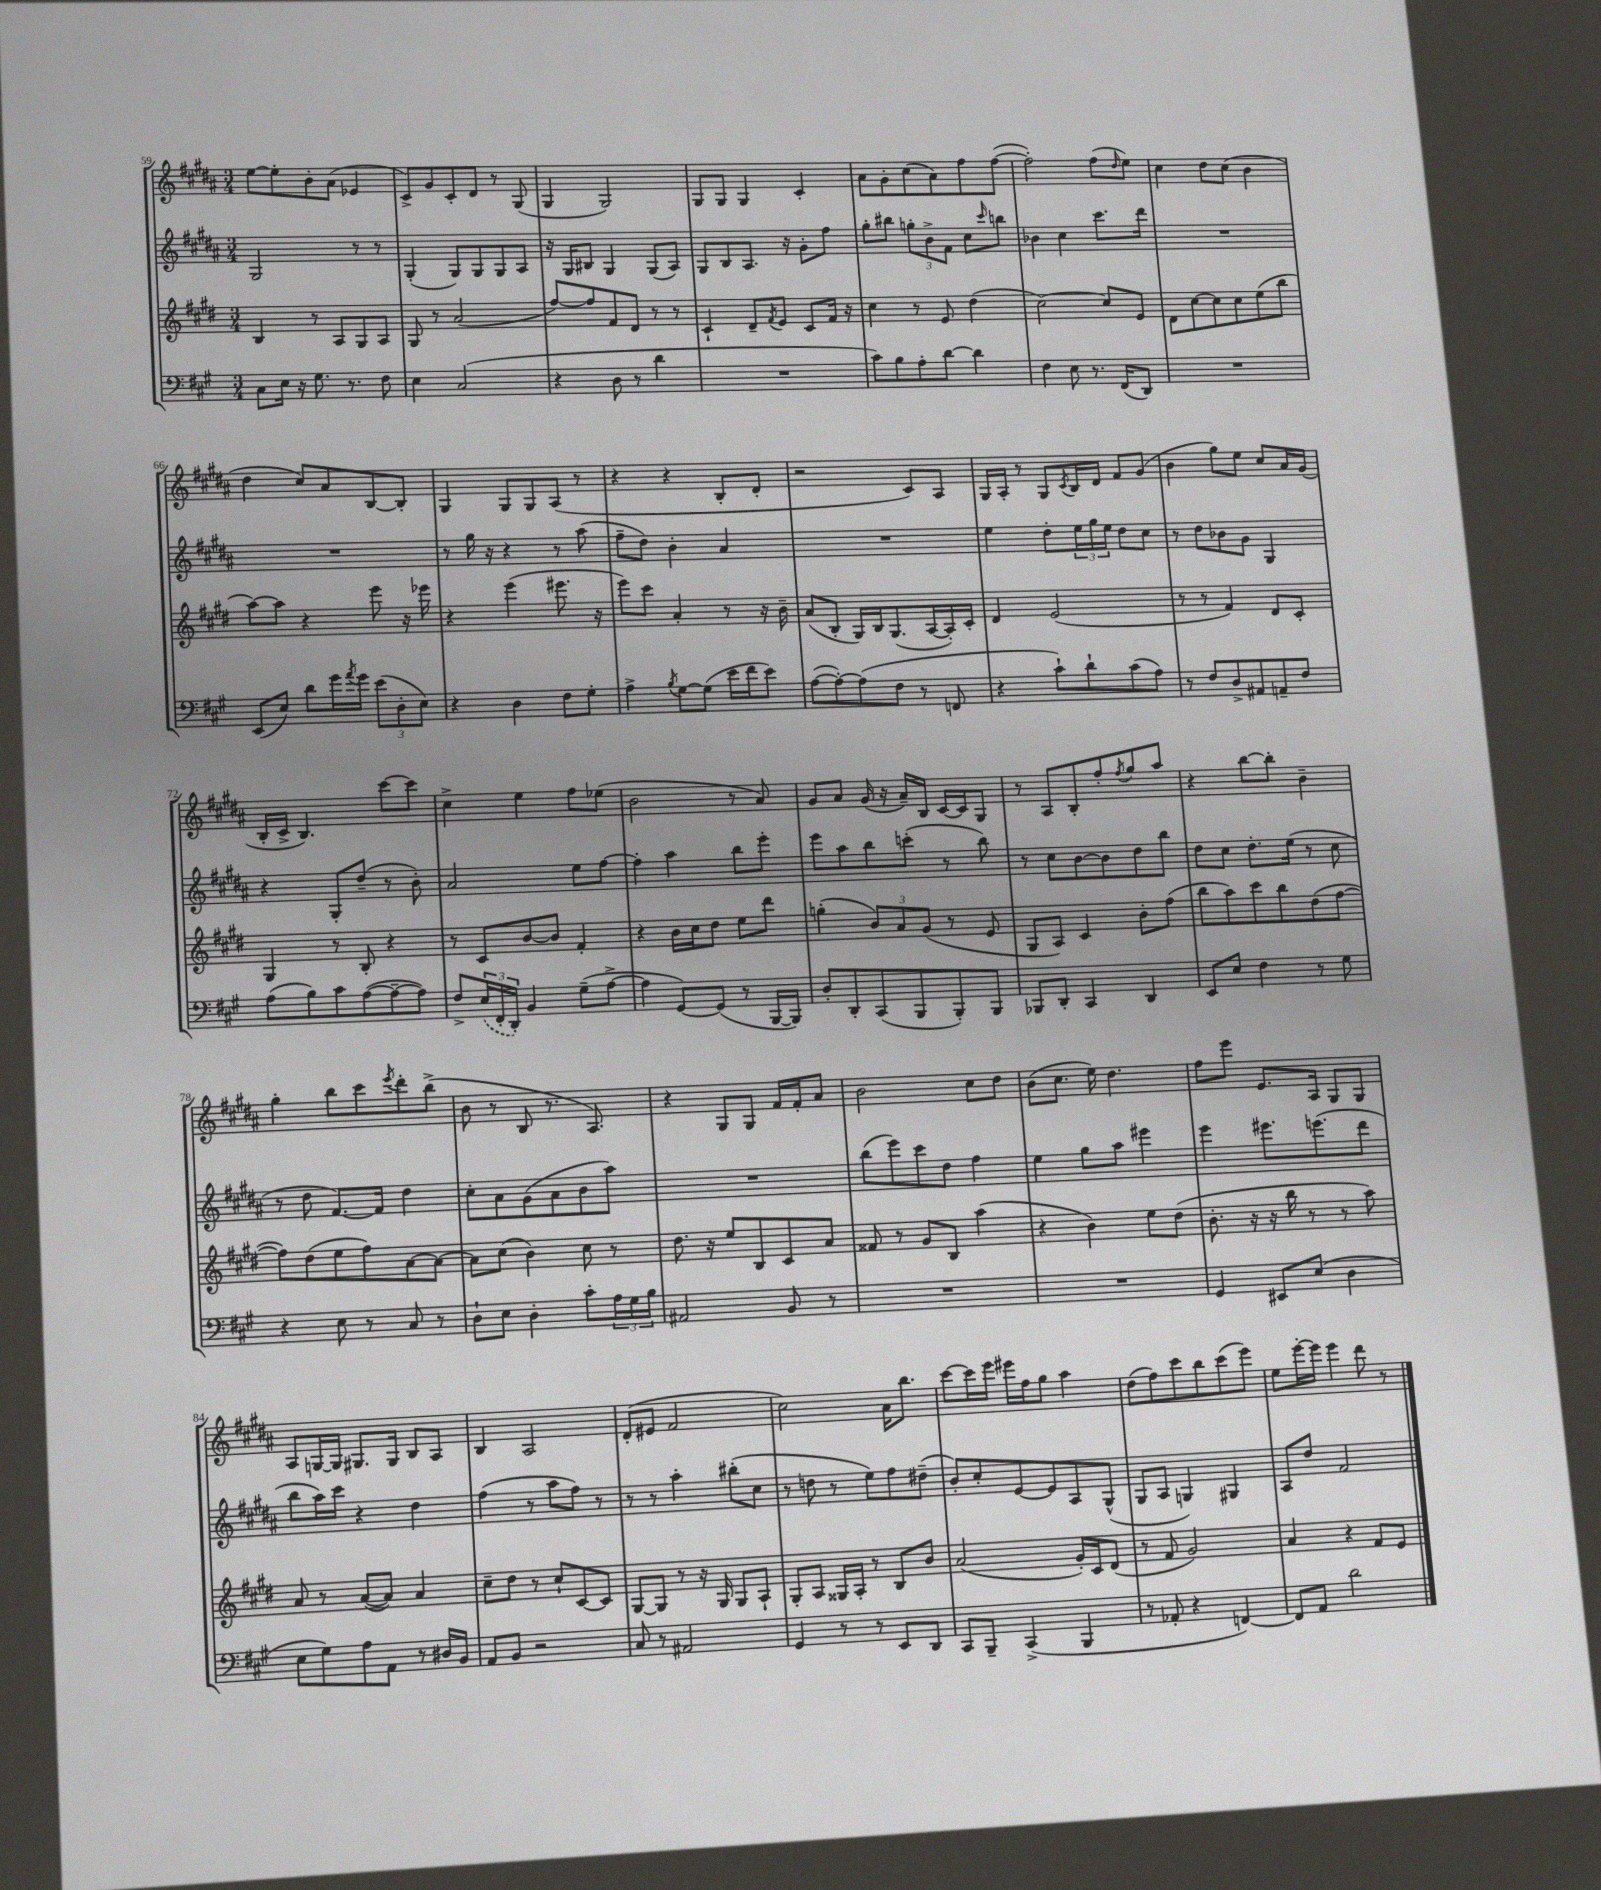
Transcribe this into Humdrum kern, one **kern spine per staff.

**kern	**kern	**kern	**kern
*part4	*part3	*part2	*part1
*staff4	*staff3	*staff2	*staff1
*clefF4	*clefG2	*clefG2	*clefG2
*k[f#c#g#]	*k[f#c#g#d#]	*k[f#c#g#d#a#]	*k[f#c#g#d#a#]
*M3/4	*M3/4	*M3/4	*M3/4
=59	=59	=59	=59
8C#\L	4B/	2G#/	[8ee\L
16E\Jk	.	.	8ee'\]
16r	.	.	.
8.G#\	8r	.	8b'\
.	8A/L	.	(8a#\J
8.r	.	.	.
.	8G#/	8r	4e-X/
8F#\	8A/J	8r	.
=60	=60	=60	=60
4E\	8G#/	(4G#'/	8c#^/L)
.	8r	.	8g#/
(2C#/	(2a/	8G#/L)	8c#'/
.	.	8G#/	8d#/J
.	.	8G#/	8r
.	.	8A#/J	(8G#/
=61	=61	=61	=61
4r	[8ff#/L)	16r	4G#/
.	.	16G#/KL	.
.	8ff#/]	8B#X/J	.
8D\	8f#/	4G#/	2G#/)
8r	8d#/J	.	.
4d\	8r	(8G#/L	.
.	8r	8A#/J)	.
=62	=62	=62	=62
2.r	4c#`/	8G#/L	8G#/L
.	.	8B/	8G#/J
.	8d#~/L	8.A#/J	4G#/
.	8qf#/	.	.
.	8e/J	.	.
.	.	16r	.
.	8c#/L	8g#'\L	4c#'/
.	16f#/Jk	8ff#\J	.
.	16r	.	.
=63	=63	=63	=63
8c#\L)	4cc#\	8gg#'\L	8a#\L
8B\	.	8bb#X\J	8g#'\
8A'\	8r	12ggn'\L	(8cc#\
.	.	12b^\	.
[8d\J	8e/	.	8a#\)
.	.	12f#\J	.
4d\]	(4dd#\	8cc#\L	8ff#\
.	.	16qqccc#/	.
.	.	8bbn\J	([8ff#\J
=64	=64	=64	=64
4F#\	[2cc#\)	4b-X\	2ff#'\])
8E\	.	4cc#\	.
8.r	.	.	.
.	8cc#/L]	8.ccc#\L	(8ff#\L
(16FF#/KL	.	.	.
.	.	.	16qqdd#/
8DD/J)	8e/J	.	8ee\J)
.	.	16ddd#\Jk	.
=65	=65	=65	=65
2.r	8d#\L	2.r	4cc#\
.	[8cc#\	.	.
.	8cc#\]	.	8dd#\L
.	8cc#\	.	(8cc#\J
.	(8ee\	.	4b\
.	8bb\J	.	.
!!LO:LB:g=z
=66	=66	=66	=66
(8EE/L	[8aa\L)	2.r	4dd#\
8E/J)	8aa\J]	.	.
8d\L	4r	.	8cc#/L)
16g#\L	.	.	8a#/
8qa/	.	.	.
16g#\JJ	.	.	.
(12e\L	8eee\	.	[8B/
12D'\	.	.	.
.	16r	.	8B'/J]
12E\J)	.	.	.
.	16eee-X\	.	.
=67	=67	=67	=67
4r	4r	8r	4G#/
.	.	16gg#\	.
.	.	16r	.
4D\	(4eee\	4r	8G#/L
.	.	.	8G#/
8F#\L	8.eee#X\	8r	(8A#/J
8G#'\J	.	(8aa#\	8r
.	16r	.	.
=68	=68	=68	=68
4A^\	8eee\L)	8ff#~\L	4r
.	8ccc#\J	8dd#\J)	.
8qB/	.	.	.
[8G#\L	4a'/	4b'\	4r
(8G#\J]	.	.	.
16e\LL	8r	4a#/	8B'/L
16f#\J	.	.	.
8e\J)	16r	.	8d#'/J
.	16b~\	.	.
=69	=69	=69	=69
([8A\L	(8a/L	2.r	2r
8A'\_)	8B'/J	.	.
(8A\]	16G#/LL)	.	.
.	16B/J	.	.
8F#\J	(8.G#/	.	.
8r	.	.	8c#/L)
.	[16A/L	.	.
8FFn/	16A'/])	.	8A#/J
.	16c#'/JJ	.	.
=70	=70	=70	=70
4r	4d#/	4ee\	16G#/LL
.	.	.	16A#'/JJ
.	.	.	8r
8c#`\L)	(2e/	8dd#'\L	8G#/L
.	.	.	8qc#/
8d`\	.	24ee\L	16B/L
.	.	24gg#\	.
.	.	.	16d#/JJ
.	.	24ee\JJ	.
(8c#\	.	8dd#\L	8f#/L
8A\J)	.	8cc#\J	(8g#/J
=71	=71	=71	=71
8r	8r	8r	4b\
8F#/L	8r	8dd#\L	.
8D^/	4f#/)	8b-X\	8gg#\L)
8AA#X/	.	8g#\J	8ee\J
8AAn~/	8d#/L	4G#/	8cc#/L
8F#/J	8c#'/J	.	16a#/L
.	.	.	(16g#/JJ
!!LO:LB:g=z
=72	=72	=72	=72
(8A\L	4G#/	4r	16B'/LL
.	.	.	16c#^/JJ
8B\)	.	.	4.B/)
8c#\	8r	8G#'/L	.
([8A\	8B'/	(8dd#~/J	.
8A~\_	4r	8r	[8ccc#\L
8A\J])	.	8b'\)	8ccc#\J]
=73	=73	=73	=73
8F#^/L	8r	2a#/	4cc#^\
(24E/L	8c#/L	.	.
24FF#'/	.	.	.
24DD'/JJ)	.	.	.
4BB/	[8b/	.	4ee\
.	8b/J]	.	.
(8G#~\L	4f#'/	8ee\L	8ff#\L
[8A^\J	.	[8ff#\J	(8ee-X\J
=74	=74	=74	=74
4A\]	4r	4ff#'\]	2b\
[8GG#/L)	16b\LL	4aa#\	.
.	16cc#\J	.	.
(8GG#/J]	8dd#\J	.	.
8r	8ee\L	8bb\L	8r
[16BBB/LL	8ddd#\J	8eee'\J	8a#/)
16BBB/JJ])	.	.	.
=75	=75	=75	=75
8D'/L	(4ggn'\	8eee\L	8g#/L
8DD'/	.	8aa#\	8a#/J
(8CC#/	12b/L)	8bb\	(16g#/
.	.	.	16r
.	12a/	.	.
8BBB/	.	(8cccn'\J	16a#~/LL)
.	(12g#/J	.	.
.	.	.	16B/JJ
8BBB'/)	8r	8r	[16c#/LL
.	.	.	16c#/J]
8BBB/J	8e/	8bb\)	8G#/J
=76	=76	=76	=76
8BBB-X/L	8G#/L	8r	8r
8DD'/J	8A/J)	8cc#\L	8A#/L
4CC#/	4c#/	[8b\	8B'/
.	.	8b\]	8ff#'/
.	.	.	8qff#/
4DD/	8b'\L	8dd#\	8gg#/
.	(8ff#\J	8bb\J	8aa#/J
=77	=77	=77	=77
8EE/L	8bb\L	8dd#\L	4r
8E/J	8aa\)	8cc#\J	.
4F#\	8ccc#\	8.dd#'\L	[8bb\L
.	8bb\	.	8bb'\J]
.	.	(16ee\Jk	.
8r	(8dd#\	8r	4b~\
8G#\	[8ff#\J	8cc#\	.
!!LO:LB:g=z
=78	=78	=78	=78
4r	8ff#\L])	8r	4gg#'\
.	(8dd#\	8dd#\	.
8E\	8ee\	[8.f#/L)	8bb\L
8r	8ff#\)	.	8ccc#\
.	.	16f#/Jk]	.
.	.	.	8qeee/
8C#/	[8a\	4dd#\	8ddd#'\
8r	8a\J_	.	(8bb^\J
=79	=79	=79	=79
8D`\L	8a\L]	8cc#'\L	8b\
8E\J	(8cc#\J	8a#\	8r
4D'\	4b\)	(8g#\	8B/
.	.	8a#\	8.r
8c#'\L	8cc#\	8b\	.
.	.	.	8.A#/)
24A\L	8r	8aa#\J)	.
24G#\	.	.	.
24B\JJ	.	.	.
=80	=80	=80	=80
2AA#X/	8.dd#\	2.r	4r
.	16r	.	.
.	8ee/L	.	8G#/L
.	8B/	.	8G#/J
8BB/	8c#/	.	16f#/LL
.	.	.	16f#'/J
8r	8a/J	.	8a#/J
=81	=81	=81	=81
2.r	8f##X/	(8bb\L	2b\
.	8r	8eee\)	.
.	8g#/L	8ccc#\	.
.	8B/J	8dd#\J	.
.	(4aa\	4ff#\	8cc#\L
.	.	.	8dd#\J
=82	=82	=82	=82
2.r	4r	4ee\	(8b\L
.	.	.	8.cc#\J
.	4b\)	8gg#\L	.
.	.	.	16ee\)
.	.	8aa#\J	4.dd#\
.	8ee\L	4eee#X\	.
.	(8dd#\J	.	.
=83	=83	=83	=83
4GG#/	8.b'\	4eee\	8ff#\L
.	.	.	8eee\J
.	16r	.	.
8EE#X/L	16r	8.eee#X\L	8.e/L
.	16bb\	.	.
(8E/J	8r	.	.
.	.	(8.eeen\	16A#/Jk
4D\	8r	.	8G#/L
.	8aa\)	8ddd#\J	8G#/J
!!LO:LB:g=z
=84	=84	=84	=84
8E\L	8a/	8bb\L	8A#/L
8G#\)	8r	16aa#\L)	[16Gn/L
.	.	16ccc#\JJ	16G/JJ]
8A\	([8a/L	4r	8.G#X/L
8AA\J	8a/J])	.	.
.	.	.	16G#/Jk
8r	4a/	4dd#\	8B/L
16D#X/LL	.	.	8A#/J
16BB/JJ	.	.	.
=85	=85	=85	=85
8AA/L	8cc#~\L	(4ff#\	4B/
8BB/J	8dd#\J	.	.
2r	8r	8r	2A#/
.	8cc#`/L	8aa#\L	.
.	[8c#/	8ff#\J)	.
.	8c#/J]	8r	.
=86	=86	=86	=86
8C#/	[8G#/L	8r	(8d#'/L
8r	8G#/J]	8r	8e#X/J
2AA#X/	8r	4aa#'\	2f#/
.	16r	.	.
.	16G#/	.	.
.	8G#/L	(8bb#X'\L	.
.	8A`/J	8cc#\J	.
=87	=87	=87	=87
4GG#/	8G#'/L	8r	2cc#\)
.	8A/J	8ddn\	.
8r	16G##X/LL	8r	.
.	16A'/JJ	.	.
8r	8r	8ee\L)	.
8EE/L	8B/L	8ff#\	16a#\KL
.	.	.	8.bb\J
8DD/J	8b/J	(8dd#X~\J	.
=88	=88	=88	=88
8CC#/L	(2a/	8b'/L)	[8ccc#\L
8BBB~/J	.	8cc#'/	16ccc#\L]
.	.	.	16eee\JJ
(4CC#^/	.	[8e/	16eee#X\LL
.	.	.	16ff#\J
.	.	8e/]	8gg#\J
4BBB/	16g#'/LL)	8A#/	4aa#\
.	16c#/J	.	.
.	(8d#/J	(8G#^^/J	.
=89	=89	=89	=89
8r	8r	8G#/L	(8dd#\L
8AA-X'/	8f#/	8A#/J	8ff#\)
4r	2g#/)	4Gn/)	8ccc#\
.	.	.	8bb\
[4FFn/)	.	4G#X/	(8ccc#\
.	.	.	8eee\J)
=90	=90	=90	=90
8FF/L]	4a/	8A#/L	8ee\L
8AA/J	.	8dd#/J	[16eee'\L
.	.	.	16eee\JJ]
2d\	4r	2f#/	4eee\
.	8f#/L	.	8ddd#\
.	8e/J	.	8r
==	==	==	==
*-	*-	*-	*-
